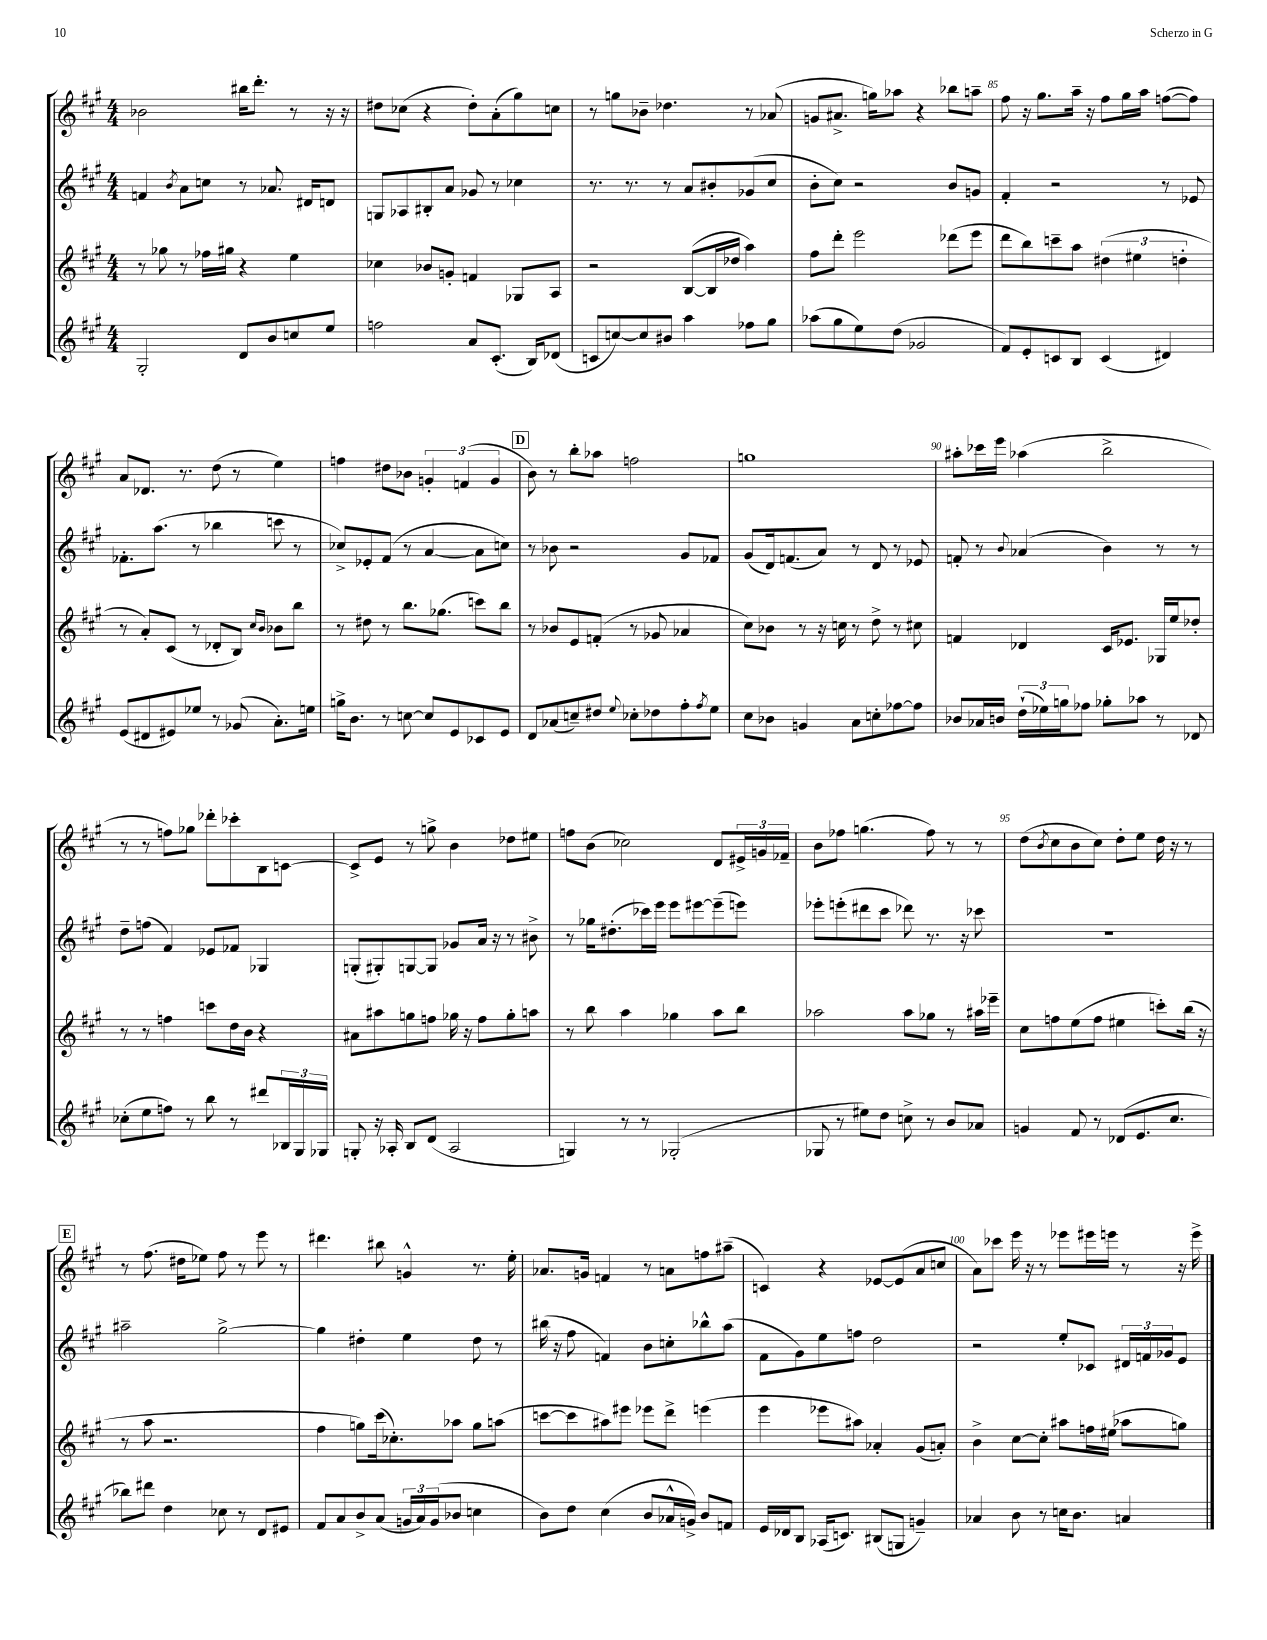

**kern	**kern	**kern	**kern
*part4	*part3	*part2	*part1
*staff4	*staff3	*staff2	*staff1
*clefG2	*clefG2	*clefG2	*clefG2
*k[f#c#g#]	*k[f#c#g#]	*k[f#c#g#]	*k[f#c#g#]
*M4/4	*M4/4	*M4/4	*M4/4
=81	=81	=81	=81
2G#'/	8r	4fn/	2b-X\
.	8gg-X\	.	.
.	.	8qb/	.
.	8r	8a\L	.
.	16ff-X\LL	8ccn\J	.
.	16gg#X\JJ	.	.
8d/L	4r	8r	16bb#X\KL
.	.	.	8.ddd'\J
8b/	.	8.a-X/	.
8ccn/	4ee\	.	8r
.	.	16d#X/KL	.
8ee/J	.	8dn/J	16r
.	.	.	16r
=82	=82	=82	=82
2ffn\	4cc-X\	8Gn/L	8dd#X\L
.	.	8A-X/	(8cc-X\J
.	8b-X/L	8B#X'/	4r
.	8gn'/J	8a/J	.
8a/L	4fn/	8g-X/	8dd#'\L)
(8.c#'/J	.	8r	(8a'\
.	8G-X/L	4cc-X\	8gg#\)
16B/KL)	.	.	.
(8d-X/J	8A/J	.	8ccn\J
=83	=83	=83	=83
8cn/L	2r	8.r	8r
[8ccn/)	.	.	8ggn\L
.	.	8.r	.
8cc/]	.	.	8b-X~\J
8b#X/J	.	8r	4.dd-X\
4aa\	([8B/L	8a/L	.
.	16B/L]	8b#X'/	.
.	16dd-X/JJ	.	.
8ff-X\L	4aa\)	(8g-X/	8r
8gg#\J	.	8cc#/J	(8a-X/
=84	=84	=84	=84
(8aa-X\L	8ff#\L	8b'\L	8gn/L
8gg#\	8ddd'\J	8cc#\J)	8.a#X^/J
8ee\)	2eee\	2r	.
.	.	.	16ggn\KL)
(8dd\J	.	.	8aa-X\J
2g-X/	.	.	4r
.	(8ddd-X\L	8b/L	8bb-X\L
.	8eee\J	8gn/J	8aan~\J
=85	=85	=85	=85
8f#/L)	8ddd\L	4f#'/	8ff#\
8e'/	8bb\)	.	16r
.	.	.	8.gg#\L
8cn/	8cccn~\	2r	.
8B/J	8aa\J	.	16aa~\Jk
.	.	.	16r
(4c/	(6dd#X\	.	8ff#\L
.	.	.	16gg#\L
.	6ee#X\	.	.
.	.	.	16aa\JJ
4d#X/)	.	8r	([8ffn\L
.	6ddn'\	.	.
.	.	8e-X/	8ff\J])
!!LO:LB:g=z
=86	=86	=86	=86
(8e/L	8r	8.f-X'\L	8a/L
8d#X/	8a'/L)	.	8.d-X/J
.	.	(8.aa\J	.
8e#X/)	(8c#/J	.	.
.	.	.	8.r
8ee-X/J	8r	8r	.
8r	8d-X'/L	4bb-X\	(8dd\
(8g-X/	8B/J)	.	8r
.	16qqcc#/LL	.	.
.	16qqb/JJ	.	.
8.a'\L)	8b-X\L	8cccn\	4ee\)
.	8bb\J	8r	.
16een\Jk	.	.	.
=87	=87	=87	=87
16ggn^\KL	8r	8cc-X^/L)	4ffn\
8.b\J	.	.	.
.	8dd#X\	8e-X'/	.
8r	8r	(8f#/J	8dd#X\L
[8ccn\	8.bb\L	8r	8b-X\J
8cc/L]	.	[4a/	6gn'/
.	(8.gg-X\J	.	.
8e/	.	.	.
.	.	.	(6fn/
8c-X/	8cccn\L)	8a\L]	.
.	.	.	6g/
8e/J	8bb\J	8ccn\J)	.
!!LO:REH:place=s1:t=D
=88	=88	=88	=88
8d/L	8r	8r	8b\)
(8a-X/	8b-X/L	8b-X\	8r
8ccn~/)	8e/	2r	8bb'\L
8dd#X/J	(8fn'/J	.	8aa-X\J
8qqee/	.	.	.
8cc-X'\L	8r	.	2ffn\
8dd-X\	8g-X/	.	.
8ff#'\	4a-X/	8g#/L	.
8qff#/	.	.	.
8ee\J	.	8f-X/J	.
=89	=89	=89	=89
8cc#\L	8cc#\L)	(8g#/L	1ggn
8b-X\J	8b-X\J	16d/k)	.
.	.	(8.fn/	.
4gn/	8r	.	.
.	16r	8a/J)	.
.	16ccn\	.	.
8a\L	8r	8r	.
8ccn'\	8dd^\	8d/	.
[8ff-X\	8r	8r	.
8ff-\J]	8cc#X\	8e-X/	.
=90	=90	=90	=90
8b-X/L	4fn/	8fn'/	8aa#X'\L
16a-X/L	.	8r	16ccc-X\L
16bn/JJ	.	.	16eee\JJ
.	.	8qqb/	.
(24dd`\LL	4d-X/	(4a-X/	(4aa-X\
24ee-X\)	.	.	.
24ggn\J	.	.	.
8ff-X\J	.	.	.
8gg-X'\L	16c#/KL	4b\)	2bb^\
.	8.e-X/J	.	.
8aa-X\J	.	.	.
8r	16G-X/LL	8r	.
.	16ee/J	.	.
8d-X/	8dd-X'/J	8r	.
!!LO:LB:g=z
=91	=91	=91	=91
(8cc-X'\L	8r	8dd~\L	8r
8ee\	8r	(8ffn\J	8r
8ffn\J)	4ffn\	4f#/)	8ffn\L)
8r	.	.	8gg-X\J
8bb\	8cccn\L	8e-X/L	8ddd-X'\L
8r	16dd\L	8f-X/J	8ccc-X'\
.	16b\JJ	.	.
8ddd#X/L	4r	4G-X/	8B\
24B-X/L	.	.	[8cn\J
24G#/	.	.	.
24G-X/JJ	.	.	.
=92	=92	=92	=92
8Gn'/	8a#X\L	(8Gn'/L	8c^/L]
16r	8aa#X\	8G#X'/)	8e/J
16A-X'/	.	.	.
8B/L	8ggn\	[8Gn/	8r
(8d/J	8ffn\J	8G/J]	8ggn^\
2A-/	16gg-X\	8g-X/L	4b\
.	16r	.	.
.	8ff\L	16a/Jk	.
.	.	16r	.
.	8gg-'\	8r	8dd-X\L
.	8aan\J	8b#X^\	8ee#X\J
=93	=93	=93	=93
4Gn/)	8r	8r	8ffn\L
.	8bb\	16gg-X\KL	(8b\J
.	.	(8.dd#X'\	.
8r	4aa\	.	2cc-X\)
8r	.	16ccc-X\L)	.
.	.	16eee\JJ	.
(2G-X'/	4gg-X\	8eee\L	.
.	.	[8eee#X\	.
.	8aa\L	(8eee#~\]	8d/L
.	8bb\J	8eeen\J)	24e#X^/L
.	.	.	24gn/
.	.	.	24f-X~/JJ
=94	=94	=94	=94
8G-X/	2aa-X\	8eee-X'\L	8b\L
8r	.	(8eeen'\	8ff-X\J
8ee#X\L)	.	8ddd#X\	(4.ggn\
8dd\J	.	8ccc#\J	.
8ccn^\	8aa-\L	8ddd-X\)	.
8r	8gg-X\J	8.r	8ff-\)
8b/L	8r	.	8r
.	.	16r	.
8a-X/J	16aa#X\LL	8ccc-X\	8r
.	16eee-X~\JJ	.	.
=95	=95	=95	=95
4gn/	8cc#\L	1r	(8dd\L
.	.	.	8qb/
.	8ffn\	.	8cc#\
8f#/	(8ee\	.	8b\
8r	8ff\J	.	8cc#\J)
(8d-X/L	4ee#X\	.	8dd'\L
8.e/	.	.	8ee\J
.	8cccn'\L)	.	16dd\
8.cc#/J	.	.	16r
.	(16bb\Jk	.	8r
.	16r	.	.
!!LO:LB:g=z
!!LO:REH:place=s1:t=E
=96	=96	=96	=96
8bb-X\L)	8r	2aa#X~\	8r
8ddd#X\J	8aa\	.	(8.ff#\
4dd\	2.r	.	.
.	.	.	16dd#X\KL
.	.	.	8ee-X\J)
8cc-X\	.	[2gg#^\	8ff#\
8r	.	.	8r
8d/L	.	.	8eee\
8e#X/J	.	.	8r
=97	=97	=97	=97
8f#/L	4ff#\	4gg#\]	4.ddd#X\
8a/	.	.	.
8b^/	8ggn\L)	4dd#X'\	.
(8a/J	(16ccc#\k	.	8bb#X\
.	8.cc-X'\)	.	.
24gn/LL	.	4ee\	4gn^^/
24a/)	.	.	.
(24g/J	.	.	.
8b-X/J	8aa-X\J	.	.
4ccn\	8gg\L	8dd#\	8.r
.	(8aan\J	8r	.
.	.	.	16ee'\
=98	=98	=98	=98
8b\L)	[8cccn\L	(16bb#X\	8.a-X/L
.	.	16r	.
8dd\J	8ccc\]	8ff#\	.
.	.	.	16gn/Jk
(4cc#\	8aa#X\)	4fn/)	4fn/
.	8eee#X\J	.	.
8b/L	8eee-X\L	8b\L	8r
16a-X^^/L	8ddd^\J	8ccn'\	8an\L
16gn^/JJ)	.	.	.
8b/L	(4eeen\	8bb-X^^\	8ffn\
8fn/J	.	(8aa\J	(8aa#X~\J
=99	=99	=99	=99
16e/LL	4eee\	8f#\L	4cn/)
16d-X/J	.	.	.
8B/J	.	8g#\)	.
(16A-X/KL	8eee-X\L	8ee\	4r
8.cn/J)	.	.	.
.	8aa#X\J)	8ffn\J	.
(8B#X/L	4a-X'/	2dd\	[8e-X/L
8Gn/J	.	.	(8e-/]
4gn~/)	(8g#/L	.	8a/
.	8an'/J)	.	8ccn/J
=100	=100	=100	=100
4a-X/	4b^\	2r	8a\L)
.	.	.	8ccc-X\J
8b\	[8cc#\L	.	16eee\
.	.	.	16r
8r	8cc#'\J]	.	8r
16ccn\KL	8aa#X\L	8ee'/L	8eee-X\L
8.b\J	.	.	.
.	16ffn\L	8c-X/J	16eee#X\L
.	(16ee#X\JJ	.	16eeen\JJ
4an/	8aa-X\L	24d#X/LL	8r
.	.	24fn/	.
.	.	24g-X/J	.
.	8ggn\J)	8e/J	16r
.	.	.	16eee^\
==	==	==	==
*-	*-	*-	*-
